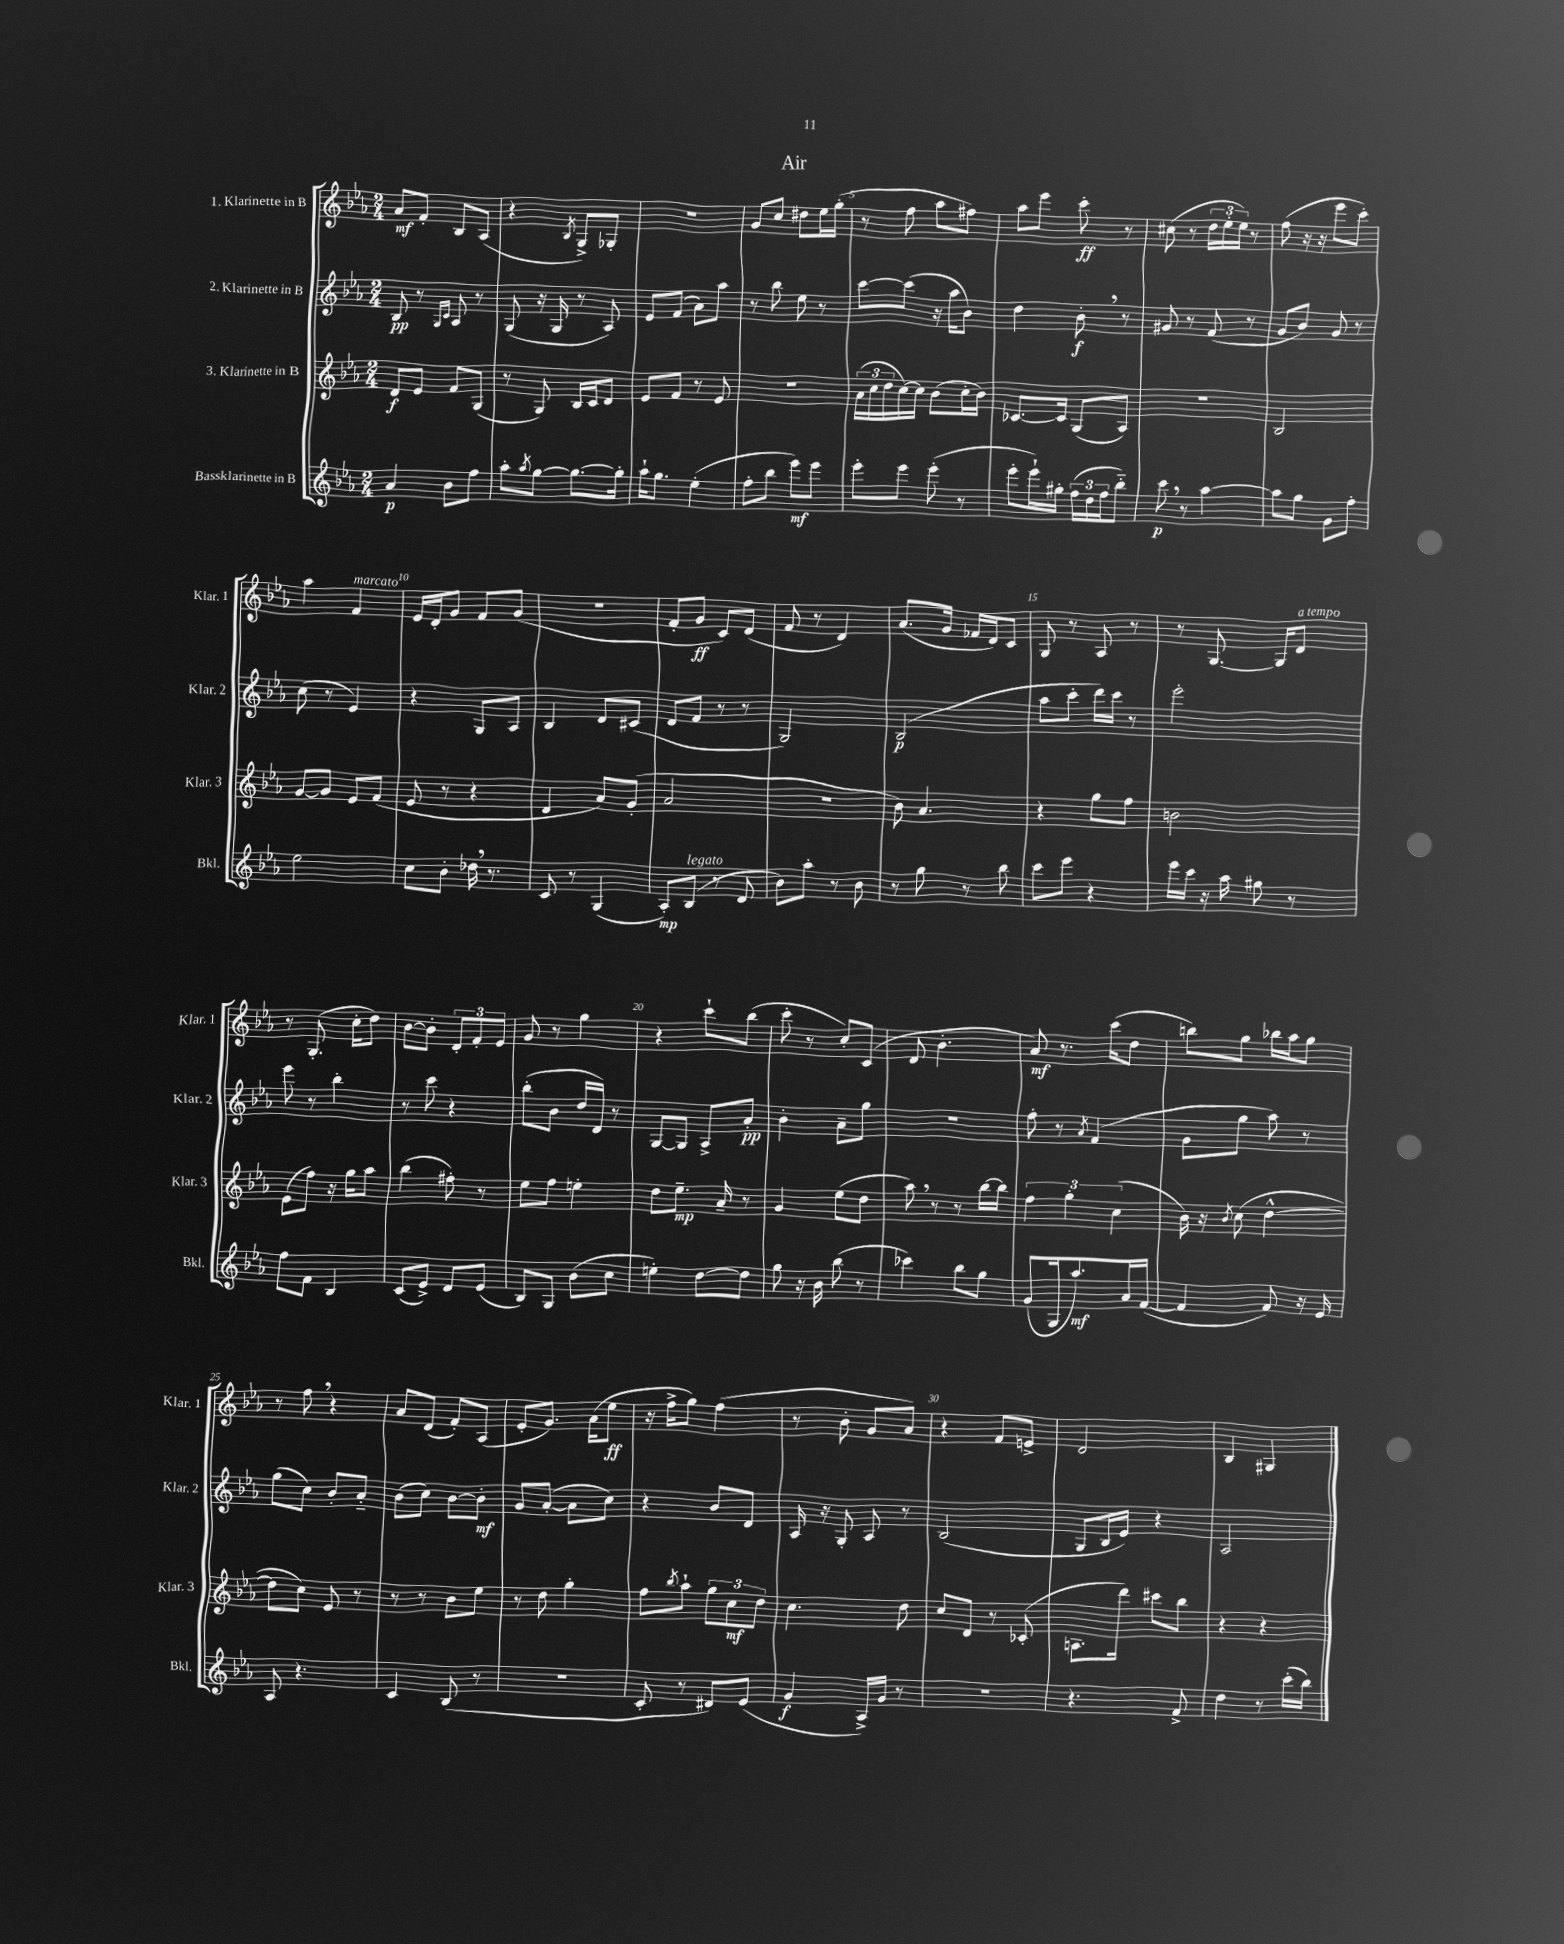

**kern	**dynam	**kern	**dynam	**kern	**dynam	**kern	**dynam
*part4	*part4	*part3	*part3	*part2	*part2	*part1	*part1
*staff4	*staff4	*staff3	*staff3	*staff2	*staff2	*staff1	*staff1
*I"Bassklarinette in B	*	*I"3. Klarinette in B	*	*I"2. Klarinette in B	*	*I"1. Klarinette in B	*
*I'Bkl.	*	*I'Klar. 3	*	*I'Klar. 2	*	*I'Klar. 1	*
*clefG2	*	*clefG2	*	*clefG2	*	*clefG2	*
*k[b-e-a-]	*	*k[b-e-a-]	*	*k[b-e-a-]	*	*k[b-e-a-]	*
*M2/4	*	*M2/4	*	*M2/4	*	*M2/4	*
=1	=1	=1	=1	=1	=1	=1	=1
4a-/	p	8d/L	f	8B-/	pp	8a-/L	mf
.	.	8e-/J	.	8r	.	8f'/J	.
.	.	.	.	16qqG/LL	.	.	.
.	.	.	.	16qqc/JJ	.	.	.
8b-\L	.	8f/L	.	8A-/	.	8B-/L	.
8ff\J	.	(8G/J	.	8r	.	(8A-/J	.
=2	=2	=2	=2	=2	=2	=2	=2
8aa-'\L	.	8r	.	(8G/	.	4r	.
8qaa-/	.	.	.	.	.	.	.
[8gg\J	.	8G/)	.	16r	.	.	.
.	.	.	.	16G/	.	.	.
.	.	.	.	.	.	8qB-/	.
8.gg\L_	.	16B-/LL	.	8r	.	8G^/L)	.
.	.	16c/J	.	.	.	.	.
.	.	8d/J	.	8A-/)	.	8G-X'/J	.
16gg'\Jk]	.	.	.	.	.	.	.
=3	=3	=3	=3	=3	=3	=3	=3
16aa-`\KL	.	8e-/L	.	8e-/L	.	2r	.
8.gg\J	.	.	.	.	.	.	.
.	.	8f/J	.	(8f/J	.	.	.
(4ee-'\	.	8r	.	8a-\L)	.	.	.
.	.	8e-/	.	8aa-\J	.	.	.
=4	=4	=4	=4	=4	=4	=4	=4
8ff'\L	.	2r	.	8r	.	8g/L	.
8bb-\J	.	.	.	8bb-\	.	8cc/J	.
8eee-\L)	mf	.	.	8ee-\	.	8dd#X\L	.
8eee-\J	.	.	.	8r	.	16ee-\L	.
.	.	.	.	.	.	(16gg'\JJ	.
=5	=5	=5	=5	=5	=5	=5	=5
8eee-'\L	.	(24a-\LL	.	[8ccc\L	.	8r	.
.	.	24cc\	.	.	.	.	.
.	.	24dd\	.	.	.	.	.
8eee-\J	.	[16cc\)	.	(8ccc\J]	.	8ff\	.
.	.	16cc\JJ]	.	.	.	.	.
(8eee-'\	.	(8b-\L	.	16r	.	8aa-\L	.
.	.	.	.	16aa-\KL	.	.	.
8r	.	16cc'\L	.	8b-\J)	.	8ff#X\J)	.
.	.	16b-\JJ)	.	.	.	.	.
=6	=6	=6	=6	=6	=6	=6	=6
8eee-'\L	.	[8.c-X/L	.	4dd\	.	8aa-\L	.
16eee-`\L)	.	.	.	.	.	8eee-\J	.
16gg#X'\JJ	.	16c-/Jk]	.	.	.	.	.
(24ff\LL	.	(8G/L	.	8b-',\	f	8ccc'\	ff
24dd\	.	.	.	.	.	.	.
24ff\J	.	.	.	.	.	.	.
8bb-\J)	.	8A-/J)	.	8r	.	8r	.
=7	=7	=7	=7	=7	=7	=7	=7
8ccc,\	p	2r	.	8g#X/	.	(8cc#X\	.
8r	.	.	.	8r	.	8r	.
[4aa-\	.	.	.	(8f/	.	24dd\LL	.
.	.	.	.	.	.	24ee-'\	.
.	.	.	.	.	.	24ee-\JJ)	.
.	.	.	.	8r	.	8r	.
=8	=8	=8	=8	=8	=8	=8	=8
8aa-\L]	.	2B-/	.	8g/L	.	(8ff\	.
8gg\J	.	.	.	8b-/J)	.	16r	.
.	.	.	.	.	.	16r	.
8g\L	.	.	.	8g/	.	8eee-\L	.
8ff'\J	.	.	.	8r	.	8ccc'\J)	.
!!LO:LB:g=z
=9	=9	=9	=9	=9	=9	=9	=9
2ee-\	.	[8g/L	.	(8cc\	.	4aa-\	.
.	.	8g/J]	.	8r	.	.	.
!	!	!	!	!	!	!LO:TX:a:i:t=marcato	!
.	.	8e-/L	.	4e-/)	.	4f/	.
.	.	(8f/J	.	.	.	.	.
=10	=10	=10	=10	=10	=10	=10	=10
8cc\L	.	8e-/	.	4r	.	16e-/LL	.
.	.	.	.	.	.	16d'/J	.
8b-'\J	.	8r	.	.	.	8g/J	.
16dd-X,\	.	4r	.	8G/L	.	8f/L	.
8.r	.	.	.	.	.	.	.
.	.	.	.	8A-/J	.	(8g/J	.
=11	=11	=11	=11	=11	=11	=11	=11
8c/	.	4d/	.	4B-/	.	2r	.
8r	.	.	.	.	.	.	.
(4G/	.	8a-/L)	.	8d/L	.	.	.
.	.	(8g'/J	.	(8c#X/J	.	.	.
=12	=12	=12	=12	=12	=12	=12	=12
8A-'/L)	mp	2a-/	.	8d/L	.	8f'/L	.
!LO:TX:a:i:t=legato	!	!	!	!	!	!	!
(8B-/J	.	.	.	8f/J	.	8g/J	ff
8r	.	.	.	8r	.	8c/L)	.
8d/	.	.	.	8r	.	(8d/J	.
=13	=13	=13	=13	=13	=13	=13	=13
8b-\L)	.	2r	.	2G/)	.	8f/	.
8aa-'\J	.	.	.	.	.	8r	.
8r	.	.	.	.	.	4d/)	.
8b-\	.	.	.	.	.	.	.
=14	=14	=14	=14	=14	=14	=14	=14
8r	.	8b-\)	.	(2B-/	p	(8.a-/L	.
8gg\	.	4.a-/	.	.	.	.	.
.	.	.	.	.	.	16g/Jk	.
8r	.	.	.	.	.	16f-X/LL	.
.	.	.	.	.	.	16d/J)	.
8bb-\	.	.	.	.	.	8c/J	.
=15	=15	=15	=15	=15	=15	=15	=15
8ccc\L	.	4r	.	8aa-\L	.	8G/	.
8eee-\J	.	.	.	8ccc'\J	.	8r	.
4r	.	8gg\L	.	16ddd\LL)	.	8A-/	.
.	.	.	.	16ccc\JJ	.	.	.
.	.	8ff\J	.	8r	.	8r	.
=16	=16	=16	=16	=16	=16	=16	=16
16eee-\LL	.	2bn\	.	2eee-'\	.	8r	.
16ccc\JJ	.	.	.	.	.	.	.
16r	.	.	.	.	.	[8.G/	.
16aa-\	.	.	.	.	.	.	.
8gg#X\	.	.	.	.	.	.	.
.	.	.	.	.	.	16G/KL]	.
!	!	!	!	!	!	!LO:TX:a:i:t=a tempo	!
8r	.	.	.	.	.	8d/J	.
!!LO:LB:g=z
=17	=17	=17	=17	=17	=17	=17	=17
8ff\L	.	(8e-\L	.	8eee-\	.	8r	.
8f\J	.	8ff\J)	.	8r	.	(8.G'/	.
4B-/	.	16r	.	4bb-'\	.	.	.
.	.	16gg\KL	.	.	.	16cc'\KL	.
.	.	8aa-\J	.	.	.	8dd\J)	.
=18	=18	=18	=18	=18	=18	=18	=18
(8c/L	.	(4bb-\	.	8r	.	[8b-\L	.
8e-^/J)	.	.	.	8ccc\	.	8b-'\J]	.
8d/L	.	8ff#X'\)	.	4r	.	12d'/L	.
.	.	.	.	.	.	12f'/	.
(8e-/J	.	8r	.	.	.	.	.
.	.	.	.	.	.	12e-/J	.
=19	=19	=19	=19	=19	=19	=19	=19
8B-/L)	.	8ee-\L	.	(8bb-'\L	.	8g/	.
8G/J	.	8ff\J	.	8b-\J	.	8r	.
(8b-\L	.	4een'\	.	16dd/LL	.	4gg\	.
.	.	.	.	16d/JJ)	.	.	.
8cc\J	.	.	.	8r	.	.	.
=20	=20	=20	=20	=20	=20	=20	=20
4een'\)	.	8dd\L	.	[8G/L	.	4r	.
.	.	8.ee-~\J	mp	8G/J]	.	.	.
[8dd\L	.	.	.	8A-^/L	.	8ccc`\L	.
.	.	16a-~/	.	.	.	.	.
8dd\J]	.	8r	.	8a-'/J	pp	(8bb-\J	.
=21	=21	=21	=21	=21	=21	=21	=21
8gg\	.	4g/	.	4b-'\	.	8ccc'\	.
16r	.	.	.	.	.	8r	.
16b-\	.	.	.	.	.	.	.
(8bb-\	.	(8ee-\L	.	8a-~\L	.	8cc'/L)	.
8r	.	8dd\J	.	8gg\J	.	(8c/J	.
=22	=22	=22	=22	=22	=22	=22	=22
4ccc-X\)	.	8aa-,\)	.	2r	.	8d/	.
.	.	8r	.	.	.	4.b-'\	.
8bb-\L	.	8r	.	.	.	.	.
8gg\J	.	[16bb-\LL	.	.	.	.	.
.	.	16bb-\JJ]	.	.	.	.	.
=23	=23	=23	=23	=23	=23	=23	=23
(8g/L	.	6ff\	.	8ff'\	.	8a-/)	mf
16G/k	.	.	.	8r	.	8.r	.
.	.	6gg'\	.	.	.	.	.
8.aa-/)	mf	.	.	.	.	.	.
.	.	.	.	8qa-/	.	.	.
.	.	.	.	(4f/	.	.	.
.	.	.	.	.	.	(16ccc\KL	.
.	.	(6cc\	.	.	.	.	.
16a-/L	.	.	.	.	.	8dd\J	.
([16f/JJ	.	.	.	.	.	.	.
=24	=24	=24	=24	=24	=24	=24	=24
4f/]	.	16b-\)	.	8g\L	.	8bbn\L)	.
.	.	16r	.	.	.	.	.
.	.	8qb-/	.	.	.	.	.
.	.	(8cc\	.	8gg\J	.	8gg\J	.
8f/)	.	[4dd^^\	.	8aa-\)	.	16bb-X\LL	.
.	.	.	.	.	.	16aa-\J	.
16r	.	.	.	8r	.	8gg\J	.
16e-/	.	.	.	.	.	.	.
!!LO:LB:g=z
=25	=25	=25	=25	=25	=25	=25	=25
8A-/	.	8dd\L]	.	(8gg\L	.	8r	.
4.r	.	8cc\J)	.	8cc\J)	.	8ff,\	.
.	.	8e-/	.	8b-'/L	.	4r	.
.	.	8r	.	8a-/J	.	.	.
=26	=26	=26	=26	=26	=26	=26	=26
4c/	.	8r	.	(8b-\L	.	8a-/L	.
.	.	8r	.	8cc\J)	.	(8d/J	.
(8B-/	.	8b-\L	.	[8b-\L	.	8f'/L)	.
8r	.	8ee-\J	.	8b-'\J]	mf	(8A-/J	.
=27	=27	=27	=27	=27	=27	=27	=27
2r	.	8r	.	8g/L	.	8e-'/L	.
.	.	8dd\	.	([8a-'/J	.	8.g/J)	.
.	.	4gg'\	.	8a-\L]	.	.	.
.	.	.	.	.	.	(16a-\KL	.
.	.	.	.	8cc\J)	.	8ee-\J	ff
=28	=28	=28	=28	=28	=28	=28	=28
8c'/	.	8ff\L	.	4r	.	16r	.
.	.	.	.	.	.	16ff^\KL	.
.	.	8qbb-/	.	.	.	.	.
8r	.	8aa-`\J	.	.	.	8gg\J)	.
8d#X/L)	.	12gg\L	.	8b-/L	.	(4ff\	.
.	.	12cc\	mf	.	.	.	.
(8e-/J	.	.	.	8d/J	.	.	.
.	.	12dd\J	.	.	.	.	.
=29	=29	=29	=29	=29	=29	=29	=29
4g/	f	4.cc\	.	16A-/	.	8r	.
.	.	.	.	16r	.	.	.
.	.	.	.	8G'/	.	8b-'\	.
16A-^/LL)	.	.	.	8A-/	.	8g/L	.
16g/JJ	.	.	.	.	.	.	.
8r	.	8dd\	.	8r	.	8a-/J)	.
=30	=30	=30	=30	=30	=30	=30	=30
2r	.	8cc/L	.	(2B-/	.	4r	.
.	.	8d/J	.	.	.	.	.
.	.	8r	.	.	.	8f/L	.
.	.	(8c-X'/	.	.	.	8en^/J	.
=31	=31	=31	=31	=31	=31	=31	=31
4.r	.	8.An\L	.	8G/L	.	2d/	.
.	.	.	.	16B-/L	.	.	.
.	.	16ddd\Jk)	.	16e-/JJ)	.	.	.
.	.	8ccc#X\L	.	4r	.	.	.
8f^/	.	8bb-\J	.	.	.	.	.
=32	=32	=32	=32	=32	=32	=32	=32
4dd\	.	4r	.	2A-/	.	4B-/	.
8r	.	4r	.	.	.	4G#X/	.
(16ccc'\LL	.	.	.	.	.	.	.
16bb-\JJ)	.	.	.	.	.	.	.
==	==	==	==	==	==	==	==
*-	*-	*-	*-	*-	*-	*-	*-
